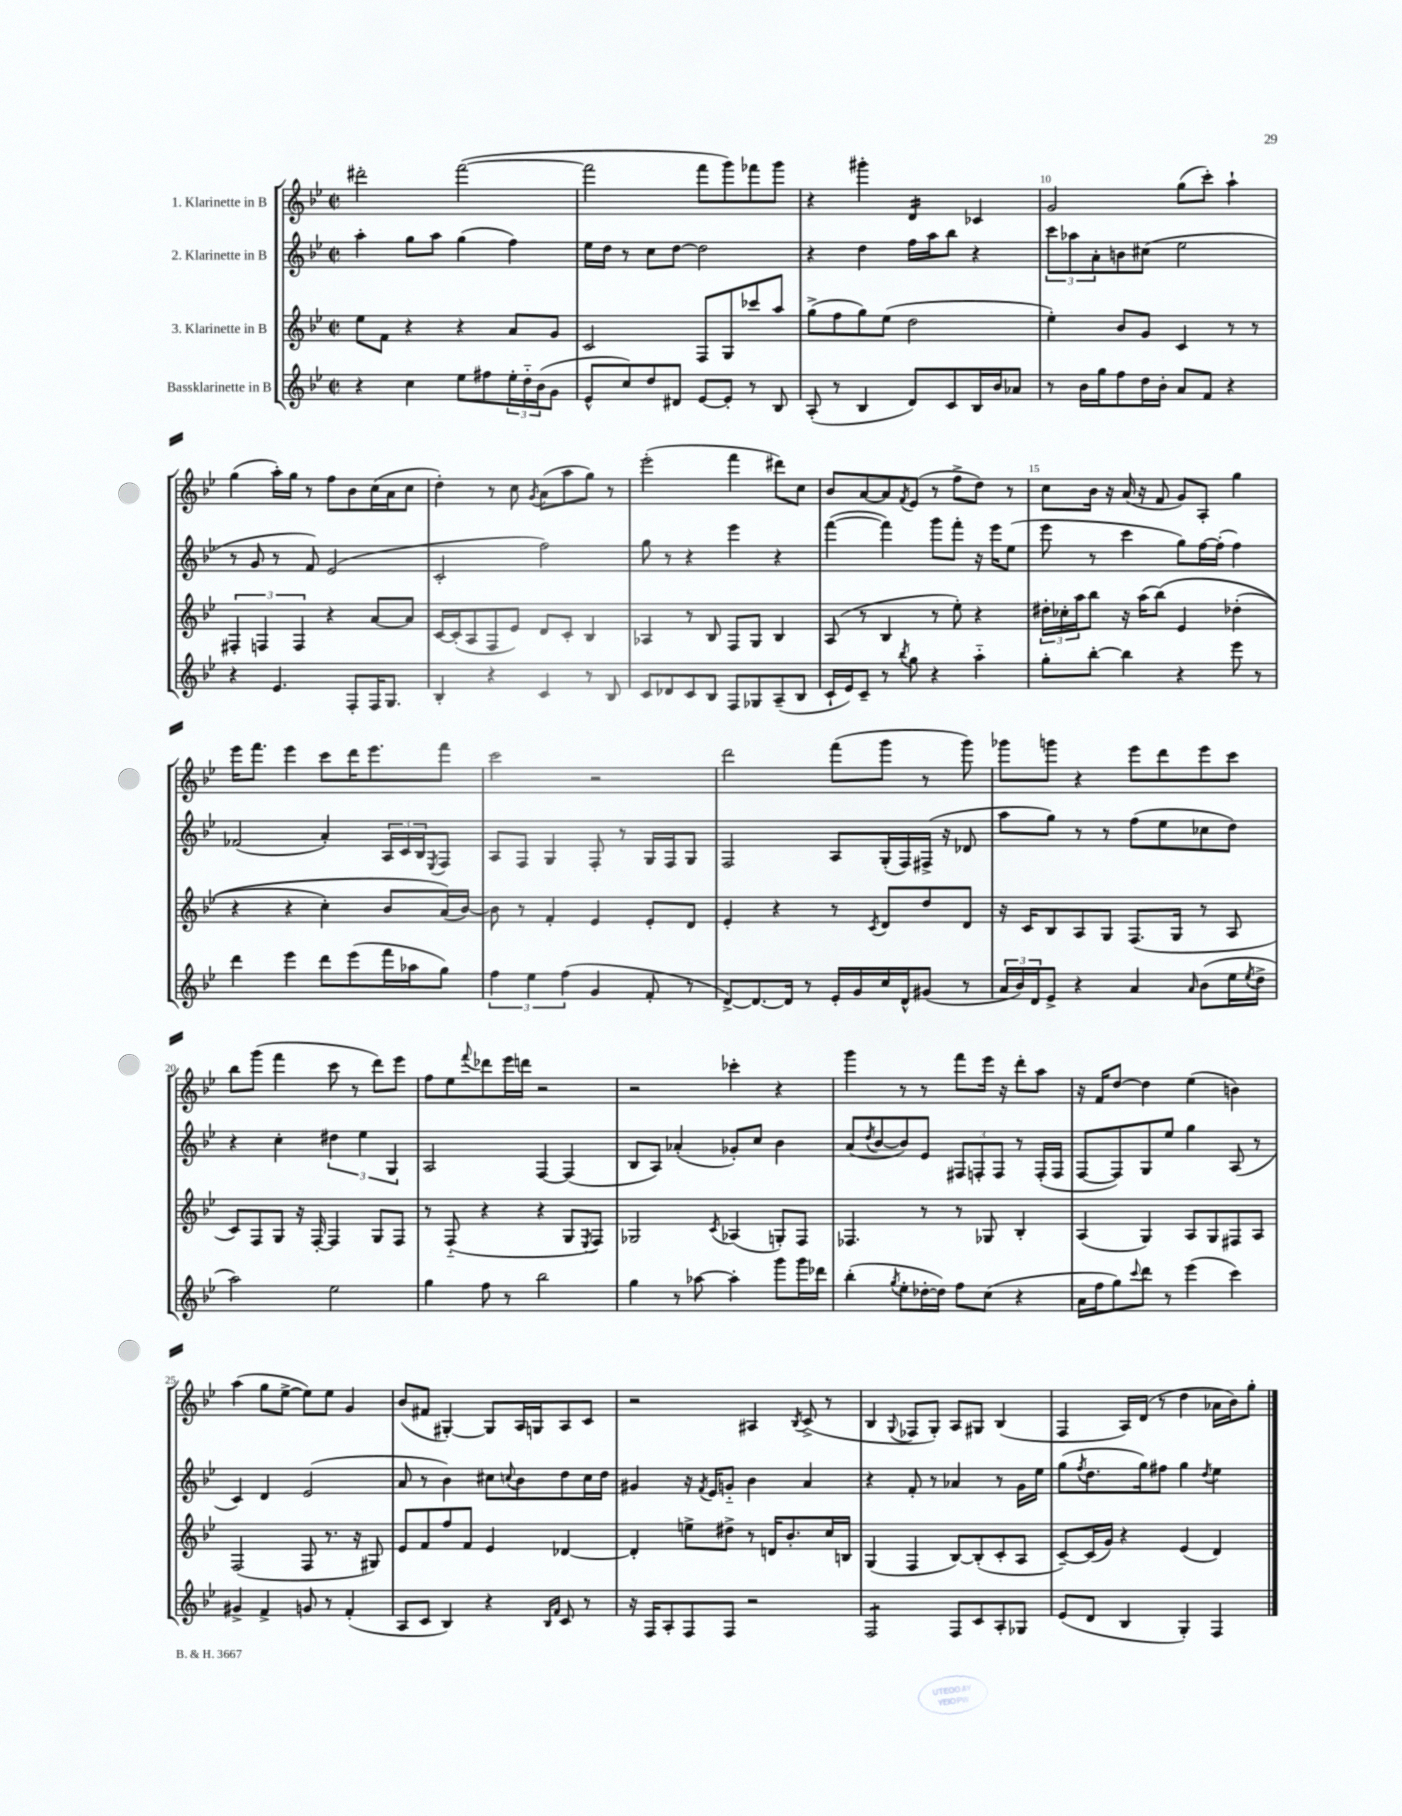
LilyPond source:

<<
\new StaffGroup <<
\new Staff = "s0" \with { instrumentName = "1. Klarinette in B" } {
    \clef treble \key bes \major \defaultTimeSignature \time 2/2
    dis'''2-. f'''2~( |
    f'''2 f'''8 g'''8) fes'''8 g'''8 |
    r4 gis'''4-. d'4:16 ces'4 |
    g'2 g''8( c'''8-.) a''4-! |
    g''4( a''16-.) g''16 r8 f''8 bes'8 c''16( a'16 c''8 |
    d''4-.) r8 c''8 \acciaccatura { g'8 } a'8( a''8 g''8) r8 |
    ees'''2-.( f'''4 dis'''8) c''8 |
    bes'8 a'8~ a'8 \acciaccatura { f'8 } ees'8( r8 f''8-> d''8) r8 |
    c''8 bes'16 r16 a'16( r16 f'8 g'8) a8-. g''4 |
    ees'''16 f'''8. ees'''4 c'''8 d'''16 ees'''8. f'''8 |
    c'''2 r2 |
    d'''2 f'''8( g'''8 r8 g'''8) |
    ges'''8 g'''8 r4 ees'''8 d'''8 ees'''8 c'''8 |
    bes''8 g'''8( f'''4 c'''8 r8 d'''8) ees'''8 |
    f''8 ees''8 \appoggiatura { f'''8 } des'''8 ees'''16 d'''16 r2 |
    r2 ces'''4-. r4 |
    g'''4 r8 r8 f'''8 ees'''16 r16 d'''8-. a''8 |
    r16 f'16 d''8~ d''4 ees''4( b'4) |
    a''4( g''8 ees''8~-> ees''8) ees''8 g'4 |
    bes'8( fis'8 gis4~-.) gis8 a16 g16 a8 c'8 |
    r2 ais4 \acciaccatura { bes8 } c'8->( r8 |
    bes4 \appoggiatura { g8 } fes8 g8-.) a8 gis8 bes4( |
    f4 a16) d'16( r8 d''4 aes'16 bes'16) g''8-. \bar "|." |
}
\new Staff = "s1" \with { instrumentName = "2. Klarinette in B" } {
    \clef treble \key bes \major \defaultTimeSignature \time 2/2
    a''4-. g''8 a''8 g''4( f''4) |
    ees''16 d''16 r8 c''8 d''8~ d''2 |
    r4 d''4 f''16 a''16 bes''8 r4 |
    \tuplet 3/2 { c'''8 aes''8 a'8-. } b'8 cis''8( ees''2 |
    r8 g'8 r8 f'8) ees'2( |
    c'2-. f''2) |
    g''8 r8 r4 ees'''4 r4 |
    f'''4~( f'''4) g'''8 f'''8-. r16 ees'''16 ees''8( |
    ees'''8 r8 c'''4 g''8) f''16~ f''16-.( f''4) |
    fes'2( a'4-.) \tuplet 3/2 { a16 c'16 bes16 } \acciaccatura { ees8 } f8 |
    a8 f8 g4 f8-. r8 g16 f16 g8 |
    f2 a8 g16-.( f16) fis16->( r16 des'8 |
    a''8 g''8) r8 r8 f''8( ees''8 ces''8 d''8) |
    r4 c''4-. \tuplet 3/2 { dis''4 ees''4 g4 } |
    a2 f4~ f4( |
    bes8 a8) aes'4-.( ges'8-.) c''8 bes'4 |
    a'8( \acciaccatura { d''8 } bes'8~ bes'8) ees'8 \tuplet 3/2 { fis8 f8-. f8 } r8 f16-.( f16 |
    f8~ f8) g8 ees''8 g''4 a8( r8 |
    c'4) d'4 ees'2( |
    a'8 r8 bes'4) cis''8 \appoggiatura { c''8 } bes'8 d''8 c''16 d''16 |
    gis'4 r16 \acciaccatura { f'8 } ees'16 g'8-_ bes'4 a'4 |
    r4 f'8-. r8 aes'4 r8 g'16 ees''16 |
    g''8( \acciaccatura { f''8 } d''8. g''16) fis''8 g''4 \acciaccatura { d''8 } ees''4 \bar "|." |
}
\new Staff = "s2" \with { instrumentName = "3. Klarinette in B" } {
    \clef treble \key bes \major \defaultTimeSignature \time 2/2
    ees''8 f'8 r4 r4 a'8 g'8 |
    c'2 f8 g8 ces'''8 a''8 |
    g''8->( f''8 g''8) ees''8( d''2 |
    ees''4-.) bes'8 g'8 c'4 r8 r8 |
    \tuplet 3/2 { fis4-. f4 f4 } r4 a'8~ a'8 |
    c'16~ c'16-.( a8 f8 ees'8) d'8 c'8-. bes4 |
    aes4 r8 bes8 f8 g8 bes4 |
    a8( r8 bes4 r8 ees''8-.) r4 |
    \tuplet 3/2 { dis''16-. ces''16-. a''16 } bes''8 r16 a''16( bes''8)\( ees'4 des''4-.( |
    r4 r4 c''4-.) bes'8 a'16(\) bes'16~) |
    bes'8 r8 f'4-. ees'4 ees'8-. d'8 |
    ees'4-. r4 r8 \acciaccatura { c'8 } d'8 d''8 d'8 |
    r16 c'16 bes8 a8 g8 f8.( g16 r8 a8 |
    c'8) f8 g8 r16 f16~-. f4 g8 f8 |
    r8 f8-_( r4 r4 g8 \acciaccatura { ees8 } f8) |
    ges2 \acciaccatura { c'8 } aes4( g8-.) f8 |
    fes4. r8 r8 ges8 bes4-. |
    a4( g4) a8 g8 fis8 a8 |
    f2( f8 r8. r16 gis8) |
    ees'8 f'8 f''8 f'8 ees'4 des'4~ |
    des'4-. e''8-> dis''8-> r8 d'16 bes'8.-. c''16 b16 |
    g4( f4 bes8~) bes8-.( c'8-. a8 |
    c'8~--) c'16( g'16) r4 ees'4( d'4) \bar "|." |
}
\new Staff = "s3" \with { instrumentName = "Bassklarinette in B" } {
    \clef treble \key bes \major \defaultTimeSignature \time 2/2
    r4 c''4 ees''8 fis''8 \tuplet 3/2 { ees''16-. d''16-_ bes'16( } g'8 |
    ees'8-^ c''8) d''8 dis'8 ees'8~ ees'8-. r8 bes8 |
    a8-.( r8 bes4 d'8) c'8 bes16 bes'16 aes'8 |
    r8 bes'16 g''16 f''8 d''16 bes'16-. a'8 f'8 r4 |
    r4 ees'4. f8-. f16 g8. |
    bes4-. r4 c'4 r8 bes8 |
    c'8 des'8 c'8 bes8 f8 ges8 a8--( bes8 |
    c'16-! ees'16) c'8-- r8 \acciaccatura { bes''8 } g''8 r4 a''4-_ |
    g''8-. bes''8~-. bes''4 r4 ees'''8 r8 |
    d'''4 ees'''4 d'''8 ees'''8( f'''16 aes''16 g''8) |
    \tuplet 3/2 { f''4 ees''4 f''4( } g'4 f'8-. r8 |
    d'8~->) d'8.~ d'16 r8 ees'16-. g'16 c''16 d'16-^ gis'8( r8 |
    \tuplet 3/2 { a'16 bes'16) d'16 } ees'8-> r4 a'4 \grace { a'16 } bes'8( ees''16 \acciaccatura { ees''8 } d''16-> |
    a''2) ees''2 |
    g''4 f''8 r8 bes''2 |
    g''4 r8 aes''8~ aes''4-. g'''8 g'''16 des'''16 |
    bes''4-.( \acciaccatura { g''8 } ees''8-. des''16~-. des''16) f''8 c''8( r4 |
    a'16 f''16 g''8) \appoggiatura { c'''8 } d'''8 r8 ees'''4( c'''4) |
    gis'4-> f'4-> g'8 r8 f'4-.( |
    a8 c'8 bes4) r4 \grace { bes16 f'16 } c'8 r8 |
    r16 f16 a8-. f8 f8 r2 |
    f2:8 f8 c'8 a8-. ges8 |
    ees'8( d'8 bes4 g4-.) f4 \bar "|." |
}
>>
>>
\layout { \context { \Score currentBarNumber = #7 \override BarNumber.break-visibility = ##(#f #t #t) barNumberVisibility = #(every-nth-bar-number-visible 5) } }
